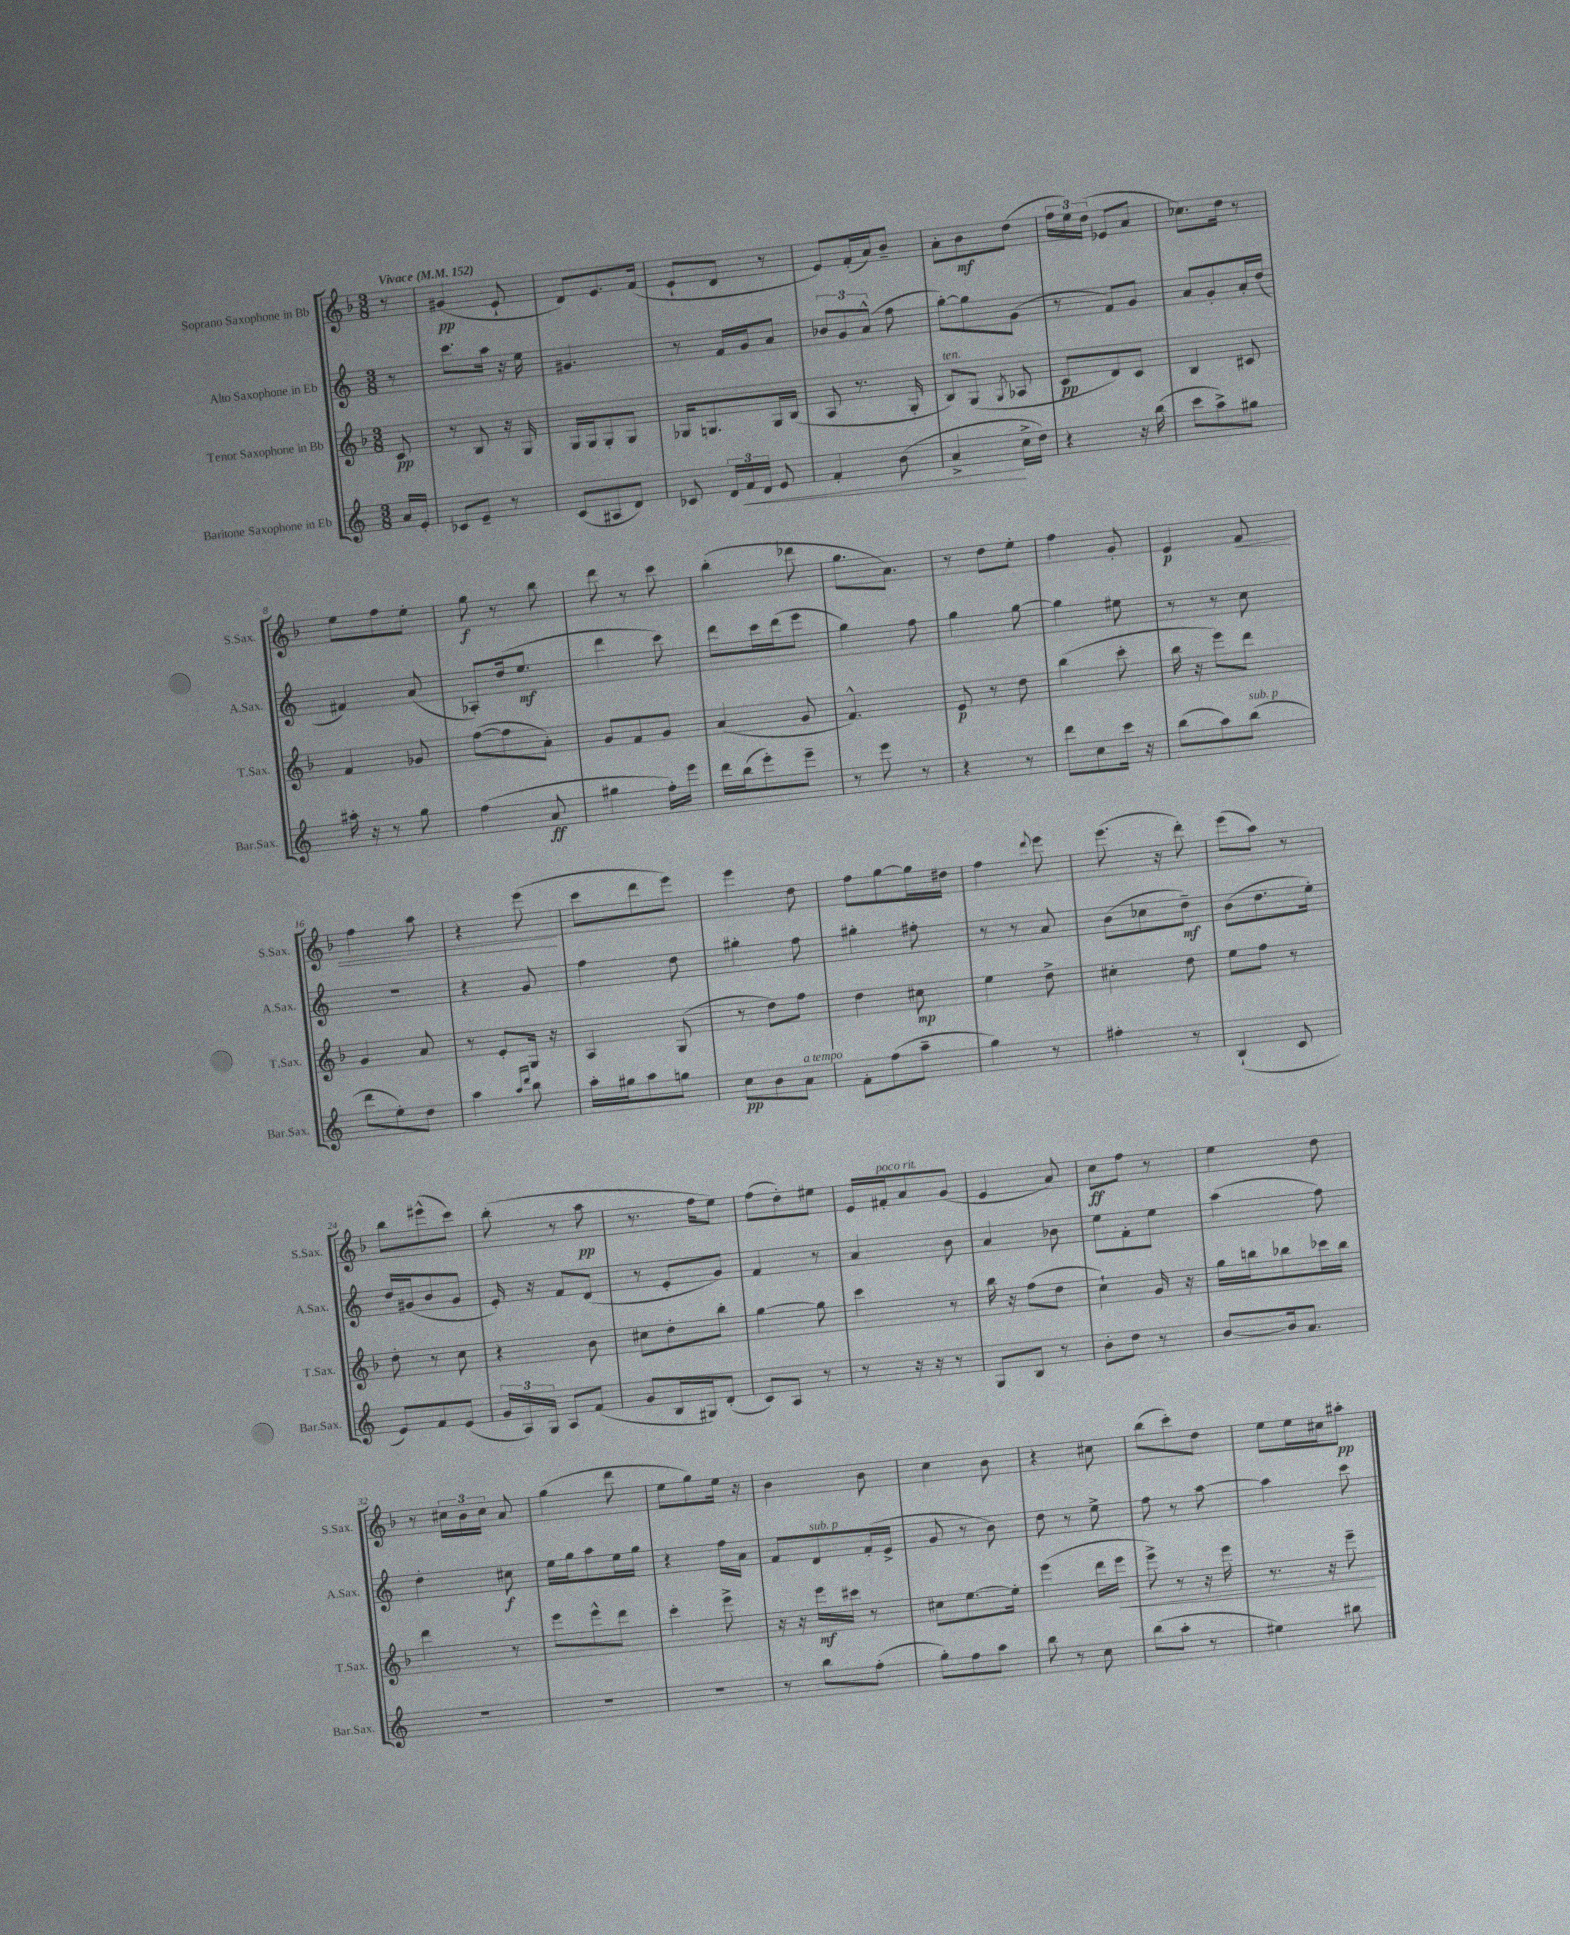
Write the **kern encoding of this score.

**kern	**dynam	**kern	**dynam	**kern	**dynam	**kern	**dynam
*part4	*part4	*part3	*part3	*part2	*part2	*part1	*part1
*staff4	*staff4	*staff3	*staff3	*staff2	*staff2	*staff1	*staff1
*I"Baritone Saxophone in Eb	*	*I"Tenor Saxophone in Bb	*	*I"Alto Saxophone in Eb	*	*I"Soprano Saxophone in Bb	*
*I'Bar.Sax.	*	*I'T.Sax.	*	*I'A.Sax.	*	*I'S.Sax.	*
*clefG2	*	*clefG2	*	*clefG2	*	*clefG2	*
*k[]	*	*k[b-]	*	*k[]	*	*k[b-]	*
*M3/8	*	*M3/8	*	*M3/8	*	*M3/8	*
*MM152	*	*MM152	*	*MM152	*	*MM152	*
=	=	=	=	=	=	=	=
!	!	!	!	!	!	!LO:TX:a:B:t=Vivace	!
16a/LL	.	8c/	pp	8r	.	8r	.
16e'/JJ	.	.	.	.	.	.	.
=1	=1	=1	=1	=1	=1	=1	=1
8c-X/L	.	8r	.	8.ccc\L	.	(4g#X/	pp
8e~/J	.	8B-/	.	.	.	.	.
.	.	.	.	16aa\Jk	.	.	.
8r	.	16r	.	16r	.	8e`/	.
.	.	16G/	.	16ee\	.	.	.
=2	=2	=2	=2	=2	=2	=2	=2
(8c/L	.	16G/LL	.	4.g#X/	.	8d/L)	.
.	.	16G/J	.	.	.	.	.
8A#X/	.	8G'/	.	.	.	8.e/	.
8d/J)	.	8G/J	.	.	.	.	.
.	.	.	.	.	.	(16f/Jk	.
=3	=3	=3	=3	=3	=3	=3	=3
8c-X/	.	16G-X/KL	.	8r	.	8e`/L	.
.	.	8.Gn/	.	.	.	.	.
24d/LL	.	.	.	16f/LL	.	8d/J	.
!	!LO:HP:b	!	!	!	!	!	!
24f/	<	.	.	.	.	.	.
.	.	.	.	16g/J	.	.	.
24d/JJ	.	.	.	.	.	.	.
8e/	.	16G/L	.	8a/J	.	8r	.
.	.	(16B-/JJ	.	.	.	.	.
=4	=4	=4	=4	=4	=4	=4	=4
4f'/	.	8A/	.	12b-X/L	.	8e/L)	.
.	.	.	.	12g/	.	.	.
.	.	8.r	.	.	.	(16f'/L	.
.	.	.	.	(12a^^/J	.	.	.
.	.	.	.	.	.	16a/J)	.
(8b\	.	.	.	8ff\	.	8b-~/J	.
.	.	16G'/	.	.	.	.	.
=5	=5	=5	=5	=5	=5	=5	=5
!	!	!LO:TX:a:i:t=ten.	!	!	!	!	!
4a^/	.	8B-/L)	.	[8gg'\L)	.	8a'\L	.
.	.	(8G/J	.	8gg\]	.	8b-\	mf
.	.	8qG/	.	.	.	.	.
16cc^\LL	[	8A-X/	.	(8g\J	.	(8dd\J	.
16dd\JJ)	.	.	.	.	.	.	.
=6	=6	=6	=6	=6	=6	=6	=6
4r	.	8c/L	pp	8r	.	24ff\LL	.
.	.	.	.	.	.	24ee\)	.
.	.	.	.	.	.	(24dd\JJ	.
.	.	8d/)	.	8f/L)	.	8e-X/L	.
16r	.	8c/J	.	8g/J	.	8a/J	.
(16bb\	.	.	.	.	.	.	.
=7	=7	=7	=7	=7	=7	=7	=7
8ccc\L	.	4B-/	.	8a/L	.	8.cc-X\L)	.
8aa^\)	.	.	.	8g'/	.	.	.
.	.	.	.	.	.	16dd\Jk	.
8gg#X\J	.	8c#X/	.	16a'/L	.	8r	.
.	.	.	.	(16dd/JJ	.	.	.
!!LO:LB:g=z
=8	=8	=8	=8	=8	=8	=8	=8
16aa#X'\	.	4f/	.	4f#X/)	.	8ee\L	.
16r	.	.	.	.	.	.	.
8r	.	.	.	.	.	8ff\	.
8gg\	.	8g-X/	.	(8a/	.	8ee'\J	.
=9	=9	=9	=9	=9	=9	=9	=9
(4ff\	.	([8ff\L	.	8A-X'/L)	.	8gg\	f
.	.	8ff\]	.	(16dd/k	.	8r	.
.	.	.	.	8.ee/J	mf	.	.
8a/	ff	8a'\J)	.	.	.	8bb-\	.
=10	=10	=10	=10	=10	=10	=10	=10
4gg#X\	.	8g/L	.	4ddd\	.	8ddd\	.
.	.	8f/	.	.	.	8r	.
16ff'\LL)	.	8g/J	.	8ccc\)	.	8ccc\	.
16eee\JJ	.	.	.	.	.	.	.
=11	=11	=11	=11	=11	=11	=11	=11
16ddd\LL	.	(4a/	.	8ddd\L	.	(4bb-'\	.
(16bb\J	.	.	.	.	.	.	.
8eee'\)	.	.	.	16ccc\L	.	.	.
.	.	.	.	(16ddd\J	.	.	.
8eee~\J	.	8g/	.	8eee\J	.	8ddd-X\	.
=12	=12	=12	=12	=12	=12	=12	=12
8r	.	4.f^^/)	.	4gg\)	.	8.gg\L	.
8eee\	.	.	.	.	.	.	.
.	.	.	.	.	.	8.a\J)	.
8r	.	.	.	8ff\	.	.	.
=13	=13	=13	=13	=13	=13	=13	=13
4r	.	8e/	p	4gg\	.	8r	.
.	.	8r	.	.	.	8dd\L	.
8r	.	8dd\	.	[8gg\	.	8ee'\J	.
=14	=14	=14	=14	=14	=14	=14	=14
8ddd\L	.	(4bb-\	.	4gg\]	.	4ff\	.
8cc\	.	.	.	.	.	.	.
16ccc\Jk	.	8ccc'\	.	8ee#X\	.	8g'/	.
16r	.	.	.	.	.	.	.
=15	=15	=15	=15	=15	=15	=15	=15
(8bb\L	.	16bb-\	.	8r	.	4e/	p
.	.	16r	.	.	.	.	.
8aa\)	.	8eee\L)	.	8r	.	.	.
!LO:TX:a:i:t=sub. p	!	!	!	!	!	!	!
!	!	!	!	!	!	!	!LO:HP:b
(8bb\J	.	8ddd\J	.	8cc\	.	8f/	<
!!LO:LB:g=z
=16	=16	=16	=16	=16	=16	=16	=16
8ddd\L	.	4g/	.	4.r	.	4ff\	.
8ee'\)	.	.	.	.	.	.	.
8dd\J	.	8a/	.	.	.	8aa\	.
=17	=17	=17	=17	=17	=17	=17	=17
4aa\	.	8r	.	4r	.	4r	.
.	.	8e'/L	.	.	.	.	.
16qqaa/LL	.	.	.	.	.	.	.
16qqddd/JJ	.	.	.	.	.	.	.
8bb\	.	16G/Jk	.	8g/	.	(8eee\	.
.	.	16r	.	.	.	.	.
.	.	.	.	.	.	.	[
=18	=18	=18	=18	=18	=18	=18	=18
16aa'\LL	.	4A/	.	4ff\	.	8ccc\L	.
16gg#X\J	.	.	.	.	.	.	.
8aa\	.	.	.	.	.	8ddd\	.
8ggn\J	.	(8G/	.	8dd\	.	8eee\J)	.
=19	=19	=19	=19	=19	=19	=19	=19
8cc\L	pp	8r	.	4gg#X'\	.	4eee\	.
8b\	.	8dd\L)	.	.	.	.	.
!LO:TX:a:i:t=a tempo	!	!	!	!	!	!	!
8a\J	.	8ff\J	.	8ff\	.	8dd\	.
=20	=20	=20	=20	=20	=20	=20	=20
8f'\L	.	4dd\	.	4gg#X'\	.	8ff\L	.
(8ff\	.	.	.	.	.	[8gg\	.
8aa~\J	.	8cc#X\	mp	8ff#X'\	.	16gg\L]	.
.	.	.	.	.	.	16dd#X\JJ	.
=21	=21	=21	=21	=21	=21	=21	=21
4gg\)	.	4ee\	.	8r	.	4ff\	.
.	.	.	.	8r	.	.	.
.	.	.	.	.	.	8qqddd/	.
8r	.	8dd^\	.	8a/	.	8eee\	.
=22	=22	=22	=22	=22	=22	=22	=22
4ff#X'\	.	4cc#X'\	.	(8b\L	.	(8.eee\	.
.	.	.	.	8cc-X\	.	.	.
.	.	.	.	.	.	16r	.
8r	.	8dd\	.	8dd~\J)	mf	8ddd'\)	.
=23	=23	=23	=23	=23	=23	=23	=23
(4B`/	.	8ee\L	.	(8b\L	.	(8eee\L	.
.	.	8ff\J	.	8.dd\	.	8aa\J)	.
8c/	.	8r	.	.	.	8r	.
.	.	.	.	16ee'\Jk)	.	.	.
!!LO:LB:g=z
=24	=24	=24	=24	=24	=24	=24	=24
8e/L)	.	8dd'\	.	16dd/LL	.	8bb-\L	.
.	.	.	.	(16g#X/J	.	.	.
8f/	.	8r	.	8b/	.	(8eee#X^^\	.
(8e/J	.	8cc\	.	8g#/J	.	8ccc\J)	.
=25	=25	=25	=25	=25	=25	=25	=25
24g/LL	.	4r	.	16e'/)	.	(8bb-'\	.
24A/)	.	.	.	.	.	.	.
.	.	.	.	16r	.	.	.
24G/JJ	.	.	.	.	.	.	.
8A/L	.	.	.	8f/L	.	8r	.
(8f/J	.	8b-\	.	(8d/J	.	8aa\	pp
=26	=26	=26	=26	=26	=26	=26	=26
8g/L	.	8cc#X\L	.	8r	.	8.r	.
16B/L	.	8dd'\	.	8e'/L	.	.	.
16G#X/J)	.	.	.	.	.	16ff\KL	.
(8d'/J	.	8bb-'\J	.	8g/J)	.	8ee\J)	.
=27	=27	=27	=27	=27	=27	=27	=27
8c/L)	.	[4gg\	.	4f/	.	(8ff\L	.
8A/J	.	.	.	.	.	8dd'\)	.
8r	.	8gg\]	.	8r	.	8ee#X\J	.
=28	=28	=28	=28	=28	=28	=28	=28
8r	.	4ccc\	.	4a/	.	16e/LL	.
!	!	!	!	!	!	!LO:TX:a:i:t=poco rit.	!
.	.	.	.	.	.	16f#X'/J	.
16r	.	.	.	.	.	8a/	.
16r	.	.	.	.	.	.	.
8r	.	8r	.	8b\	.	(8g/J	.
=29	=29	=29	=29	=29	=29	=29	=29
8G/L	.	16bb-\	.	4a/	.	4e/	.
.	.	16r	.	.	.	.	.
8B/J	.	(8ff\L	.	.	.	.	.
8r	.	8dd\J	.	8b-X\	.	8a/)	.
=30	=30	=30	=30	=30	=30	=30	=30
8b'\L	.	4cc`\)	.	8ee\L	.	8cc\L	ff
8dd\J	.	.	.	8f'\	.	8ff\J	.
8r	.	16g/	.	8ee\J	.	8r	.
.	.	16r	.	.	.	.	.
=31	=31	=31	=31	=31	=31	=31	=31
[8b/L	.	16gg\LL	.	(4aa\	.	4ee\	.
.	.	16bbn\J	.	.	.	.	.
16b/k]	.	8bb-X\	.	.	.	.	.
8.a/J	.	.	.	.	.	.	.
.	.	16ccc-X\L	.	8ff\)	.	8dd\	.
.	.	16bb-\JJ	.	.	.	.	.
!!LO:LB:g=z
=32	=32	=32	=32	=32	=32	=32	=32
4.r	.	4ddd\	.	4dd'\	.	8r	.
.	.	.	.	.	.	24cc#X\LL	.
.	.	.	.	.	.	24b-\	.
.	.	.	.	.	.	24cc#\JJ	.
.	.	8r	.	8cc#X\	f	8a/	.
=33	=33	=33	=33	=33	=33	=33	=33
4.r	.	8eee\L	.	16ee\LL	.	(4gg\	.
.	.	.	.	16gg\J	.	.	.
.	.	8eee^^\	.	8aa\	.	.	.
.	.	8ddd\J	.	16ee\L	.	8ddd\	.
.	.	.	.	16gg\JJ	.	.	.
=34	=34	=34	=34	=34	=34	=34	=34
4.r	.	4ccc'\	.	4r	.	8ee\L	.
.	.	.	.	.	.	8gg\)	.
.	.	8eee^\	.	16ff\LL	.	16ee\Jk	.
.	.	.	.	16a\JJ	.	16r	.
=35	=35	=35	=35	=35	=35	=35	=35
8r	.	16r	.	8f/L	.	4b-\	.
.	.	16r	.	.	.	.	.
!	!	!	!	!LO:TX:a:i:t=sub. p	!	!	!
8bb\L	.	16eee\LL	mf	8d/	.	.	.
.	.	16ccc#X\JJ	.	.	.	.	.
(8ff'\J	.	8r	.	(16f'/L	.	8b-\	.
.	.	.	.	16e^/JJ	.	.	.
=36	=36	=36	=36	=36	=36	=36	=36
8gg'\L)	.	8cc#X\L	.	8g/	.	4cc\	.
8ff\	.	[8.ee\	.	8r	.	.	.
8aa\J	.	.	.	8b\)	.	8b-\	.
.	.	16ee'\Jk]	.	.	.	.	.
=37	=37	=37	=37	=37	=37	=37	=37
8bb\	.	(4eee\	.	8dd\	.	4r	.
8r	.	.	.	8r	.	.	.
8cc\	.	16ddd\LL	.	8ee^\	.	8cc#X\	.
!	!	!	!LO:HP:b	!	!	!	!
.	.	16eee\JJ	<	.	.	.	.
=38	=38	=38	=38	=38	=38	=38	=38
(8bb\L	.	8eee^\)	.	8ff\	.	(8bb-\L	.
8aa'\J	.	8r	.	8r	.	8ccc'\)	.
8r	.	16r	.	[8aa\	.	8dd\J	.
.	.	16eee\	.	.	.	.	.
=39	=39	=39	=39	=39	=39	=39	=39
4ee#X\)	.	8.r	.	4aa\]	.	8ee\L	.
.	.	.	.	.	.	16ee\L	.
.	.	16r	.	.	.	16cc#X\J	.
8bb#X\	.	8eee~\	.	8ccc\	.	8aa#X'\J	pp
.	.	.	[	.	.	.	.
==	==	==	==	==	==	==	==
*-	*-	*-	*-	*-	*-	*-	*-
